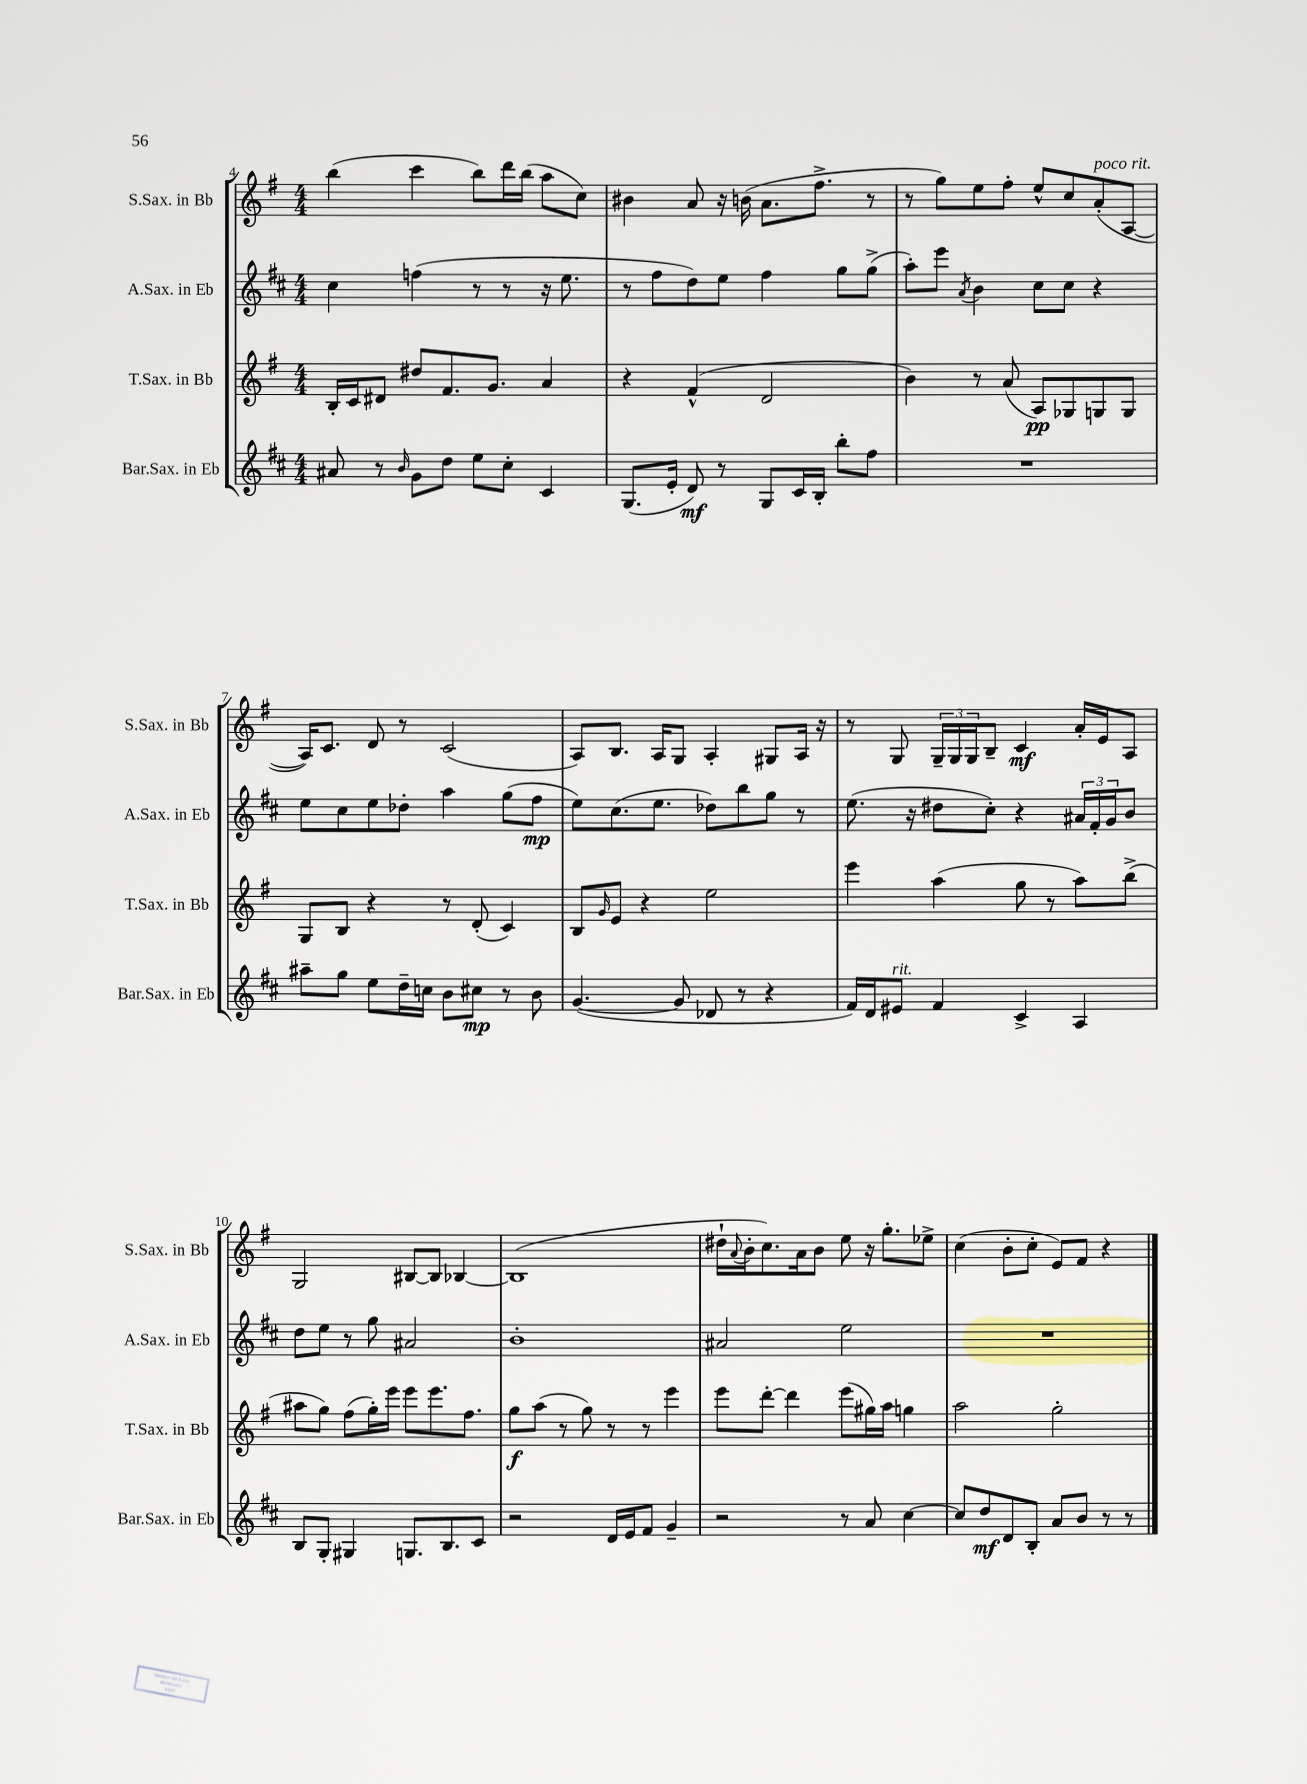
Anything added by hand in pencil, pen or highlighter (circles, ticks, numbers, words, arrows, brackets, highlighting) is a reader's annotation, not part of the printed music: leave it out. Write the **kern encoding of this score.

**kern	**dynam	**kern	**dynam	**kern	**dynam	**kern	**dynam
*part4	*part4	*part3	*part3	*part2	*part2	*part1	*part1
*staff4	*staff4	*staff3	*staff3	*staff2	*staff2	*staff1	*staff1
*I"Bar.Sax. in Eb	*	*I"T.Sax. in Bb	*	*I"A.Sax. in Eb	*	*I"S.Sax. in Bb	*
*I'Bar.Sax. in Eb	*	*I'T.Sax. in Bb	*	*I'A.Sax. in Eb	*	*I'S.Sax. in Bb	*
*clefG2	*	*clefG2	*	*clefG2	*	*clefG2	*
*k[f#c#]	*	*k[f#]	*	*k[f#c#]	*	*k[f#]	*
*M4/4	*	*M4/4	*	*M4/4	*	*M4/4	*
=4	=4	=4	=4	=4	=4	=4	=4
8a#X/	.	16B'/LL	.	4cc#\	.	(4bb\	.
.	.	16c/J	.	.	.	.	.
8r	.	8d#X/J	.	.	.	.	.
16qqb/	.	.	.	.	.	.	.
8g\L	.	8dd#X/L	.	(4ffn\	.	4ccc\	.
8dd\J	.	8.f#/	.	.	.	.	.
8ee\L	.	.	.	8r	.	8bb\L)	.
.	.	8.g/J	.	.	.	.	.
8cc#'\J	.	.	.	8r	.	16ddd\L	.
.	.	.	.	.	.	(16bb\JJ	.
4c#/	.	4a/	.	16r	.	8aa\L	.
.	.	.	.	8.ee\	.	.	.
.	.	.	.	.	.	8cc\J)	.
=5	=5	=5	=5	=5	=5	=5	=5
(8.G/L	.	4r	.	8r	.	4b#X\	.
.	.	.	.	8ff#\L	.	.	.
16e'/Jk	.	.	.	.	.	.	.
8d/)	mf	(4f#^^/	.	8dd\)	.	8a/	.
8r	.	.	.	8ee\J	.	16r	.
.	.	.	.	.	.	(16bn\	.
8G/L	.	2d/	.	4ff#\	.	8.a\L	.
16c#/L	.	.	.	.	.	.	.
16B'/JJ	.	.	.	.	.	8.ff#^\J	.
8bb'\L	.	.	.	8gg\L	.	.	.
8ff#\J	.	.	.	(8gg^\J	.	8r	.
=6	=6	=6	=6	=6	=6	=6	=6
1r	.	4b\)	.	8aa'\L)	.	8r	.
.	.	.	.	8eee\J	.	8gg\L)	.
.	.	.	.	8qa/	.	.	.
.	.	8r	.	4b\	.	8ee\	.
.	.	(8a/	.	.	.	8ff#'\J	.
.	.	8A/L)	pp	8cc#\L	.	8ee^^/L	.
.	.	8G-X/	.	8cc#\J	.	8cc/	.
!	!	!	!	!	!	!LO:TX:a:i:t=poco rit.	!
.	.	8Gn/	.	4r	.	(8a'/	.
.	.	8G/J	.	.	.	[8A/J	.
!!LO:LB:g=z
=7	=7	=7	=7	=7	=7	=7	=7
8aa#X~\L	.	8G/L	.	8ee\L	.	16A/KL])	.
.	.	.	.	.	.	8.c/J	.
8gg\J	.	8B/J	.	8cc#\	.	.	.
8ee\L	.	4r	.	8ee\	.	8d/	.
16dd~\L	.	.	.	8dd-X'\J	.	8r	.
16ccn\JJ	.	.	.	.	.	.	.
8b\L	.	8r	.	4aa\	.	(2c/	.
8cc#X\J	mp	(8d'/	.	.	.	.	.
8r	.	4c/)	.	(8gg\L	.	.	.
8b\	.	.	.	8ff#\J	mp	.	.
=8	=8	=8	=8	=8	=8	=8	=8
([4.g/	.	8B/L	.	8ee\L)	.	8A/L)	.
.	.	16qqg/	.	.	.	.	.
.	.	8e/J	.	(8.cc#\	.	8.B/J	.
.	.	4r	.	.	.	.	.
.	.	.	.	8.ee\J	.	16A/KL	.
8g/]	.	.	.	.	.	8G/J	.
8d-X/	.	2ee\	.	8dd-X\L)	.	4A'/	.
8r	.	.	.	8bb\	.	.	.
4r	.	.	.	8gg\J	.	8G#X/L	.
.	.	.	.	8r	.	16A/Jk	.
.	.	.	.	.	.	16r	.
=9	=9	=9	=9	=9	=9	=9	=9
16f#/LL)	.	4eee\	.	(8.ee\	.	8r	.
16d/J	.	.	.	.	.	.	.
!LO:TX:a:i:t=rit.	!	!	!	!	!	!	!
8e#X/J	.	.	.	.	.	8G/	.
.	.	.	.	16r	.	.	.
4f#/	.	(4aa\	.	8dd#X\L	.	24G~/LL	.
.	.	.	.	.	.	24G/	.
.	.	.	.	.	.	24G/J	.
.	.	.	.	8cc#'\J)	.	8B~/J	.
4c#^/	.	8gg\	.	4r	.	4c/	mf
.	.	8r	.	.	.	.	.
4A/	.	8aa\L)	.	24a#X/LL	.	16a'/LL	.
.	.	.	.	24f#'/	.	.	.
.	.	.	.	.	.	16e/J	.
.	.	.	.	24g/J	.	.	.
.	.	(8bb^\J	.	8b/J	.	8A/J	.
!!LO:LB:g=z
=10	=10	=10	=10	=10	=10	=10	=10
8B/L	.	8aa#X\L	.	8dd\L	.	2G/	.
8G'/J	.	8gg\J)	.	8ee\J	.	.	.
4G#X/	.	(8ff#\L	.	8r	.	.	.
.	.	16gg'\L)	.	8gg\	.	.	.
.	.	16eee\JJ	.	.	.	.	.
8.Gn/L	.	8eee\L	.	2a#X/	.	[8B#X/L	.
.	.	8.eee\	.	.	.	8B#/J]	.
8.B/	.	.	.	.	.	.	.
.	.	.	.	.	.	[4B-X/	.
.	.	8.ff#\J	.	.	.	.	.
8c#/J	.	.	.	.	.	.	.
=11	=11	=11	=11	=11	=11	=11	=11
2r	.	8gg\L	f	1b'	.	(1B-]	.
.	.	(8aa\J	.	.	.	.	.
.	.	8r	.	.	.	.	.
.	.	8gg\)	.	.	.	.	.
16d/LL	.	8r	.	.	.	.	.
16e/J	.	.	.	.	.	.	.
8f#/J	.	8r	.	.	.	.	.
4g~/	.	4eee\	.	.	.	.	.
=12	=12	=12	=12	=12	=12	=12	=12
2r	.	8eee\L	.	2a#X/	.	16dd#X`\LL	.
.	.	.	.	.	.	8qqa/	.
.	.	.	.	.	.	16b'\J	.
.	.	[8ddd'\J	.	.	.	8.cc\)	.
.	.	4ddd\]	.	.	.	.	.
.	.	.	.	.	.	16a\k	.
.	.	.	.	.	.	8b\J	.
8r	.	(8eee\L	.	2ee\	.	8ee\	.
8a/	.	16gg#X\L)	.	.	.	16r	.
.	.	16aa\JJ	.	.	.	8.gg'\L	.
[4cc#\	.	4ggn\	.	.	.	.	.
.	.	.	.	.	.	8ee-X^\J	.
=13	=13	=13	=13	=13	=13	=13	=13
8cc#/L]	.	2aa\	.	1r	.	(4cc\	.
8dd/	mf	.	.	.	.	.	.
8d/	.	.	.	.	.	8b'\L	.
8B'/J	.	.	.	.	.	8cc'\J	.
8a/L	.	2gg'\	.	.	.	8e/L)	.
8b/J	.	.	.	.	.	8f#/J	.
8r	.	.	.	.	.	4r	.
8r	.	.	.	.	.	.	.
==	==	==	==	==	==	==	==
*-	*-	*-	*-	*-	*-	*-	*-
